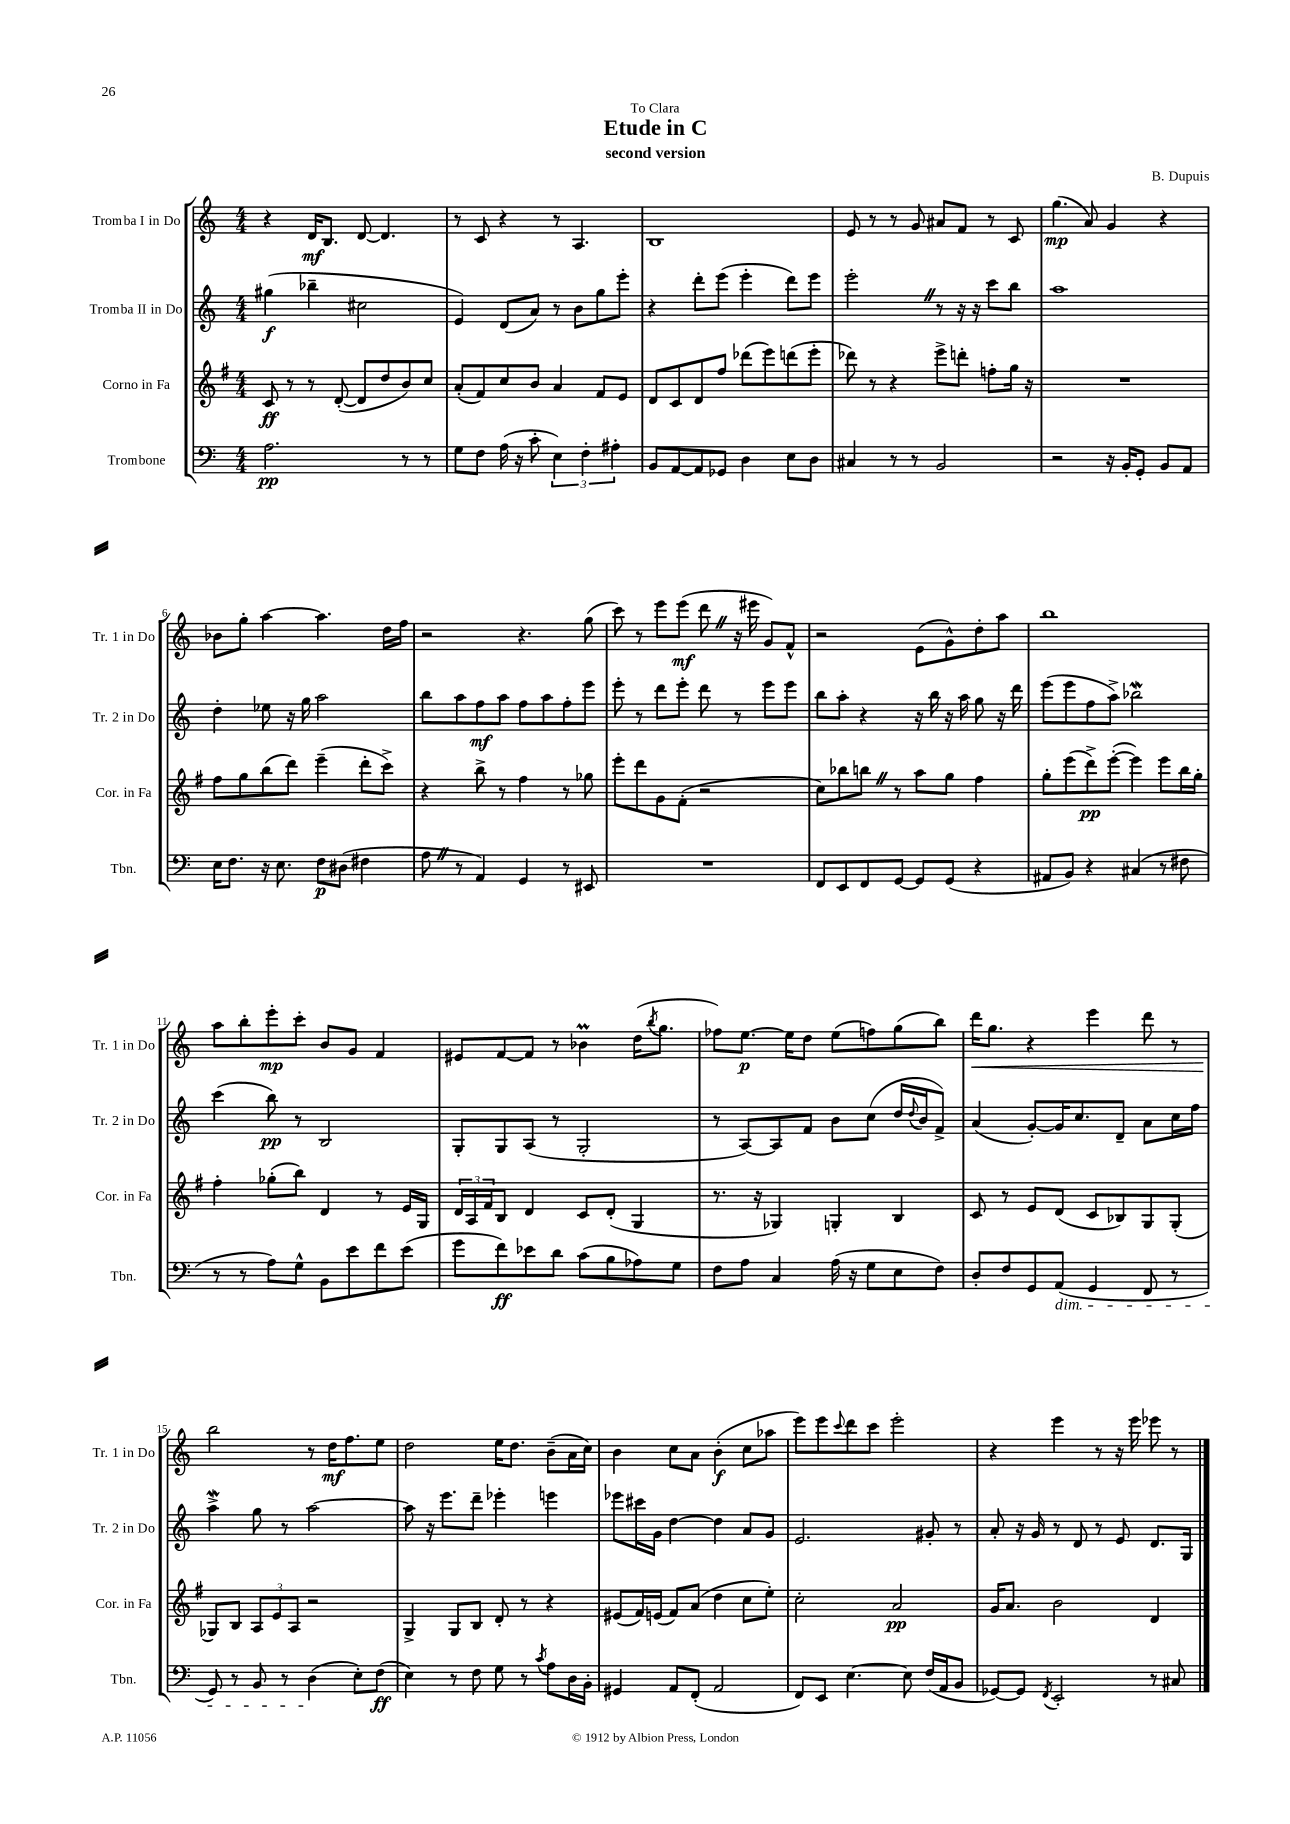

**kern	**dynam	**kern	**dynam	**kern	**dynam	**kern	**dynam
*part4	*part4	*part3	*part3	*part2	*part2	*part1	*part1
*staff4	*staff4	*staff3	*staff3	*staff2	*staff2	*staff1	*staff1
*I"Trombone	*	*I"Corno in Fa	*	*I"Tromba II in Do	*	*I"Tromba I in Do	*
*I'Tbn.	*	*I'Cor. in Fa	*	*I'Tr. 2 in Do	*	*I'Tr. 1 in Do	*
*clefF4	*	*clefG2	*	*clefG2	*	*clefG2	*
*k[]	*	*k[f#]	*	*k[]	*	*k[]	*
*M4/4	*	*M4/4	*	*M4/4	*	*M4/4	*
=1	=1	=1	=1	=1	=1	=1	=1
2.A\	pp	8c/	ff	(4gg#X\	f	4r	.
.	.	8r	.	.	.	.	.
.	.	8r	.	4bb-X~\	.	16d/KL	mf
.	.	.	.	.	.	8.B/J	.
.	.	([8d'/	.	.	.	.	.
.	.	8d/L]	.	2cc#X\	.	[8d/	.
.	.	8dd/	.	.	.	4.d/]	.
8r	.	8b/)	.	.	.	.	.
8r	.	8cc/J	.	.	.	.	.
=2	=2	=2	=2	=2	=2	=2	=2
8G\L	.	(8a'/L	.	4e/)	.	8r	.
8F\J	.	8f#/)	.	.	.	8c/	.
(16A\	.	8cc/	.	(8d/L	.	4r	.
16r	.	.	.	.	.	.	.
8c'\	.	8b/J	.	8a/J)	.	.	.
6E\)	.	4a/	.	8r	.	8r	.
.	.	.	.	8b\L	.	4.A/	.
6F'\	.	.	.	.	.	.	.
.	.	8f#/L	.	8gg\	.	.	.
6A#X'\	.	.	.	.	.	.	.
.	.	8e/J	.	8eee'\J	.	.	.
=3	=3	=3	=3	=3	=3	=3	=3
8BB/L	.	8d/L	.	4r	.	1B	.
[8AA/	.	8c/	.	.	.	.	.
8AA/]	.	8d/	.	8ddd'\L	.	.	.
8GG-X/J	.	8ff#/J	.	(8eee\J	.	.	.
4D\	.	(8ddd-X\L	.	4eee'\	.	.	.
.	.	8eee\)	.	.	.	.	.
8E\L	.	(8dddn\	.	8ddd\L)	.	.	.
8D\J	.	8eee'\J	.	8eee\J	.	.	.
=4	=4	=4	=4	=4	=4	=4	=4
4C#X/	.	8ddd-X\)	.	2eee'Z\	.	8e/	.
.	.	8r	.	.	.	8r	.
8r	.	4r	.	.	.	8r	.
8r	.	.	.	.	.	8g/	.
2BB/	.	8eee^\L	.	8r	.	8a#X/L	.
.	.	8dddn'\J	.	16r	.	8f/J	.
.	.	.	.	16r	.	.	.
.	.	8ffn'\L	.	8ccc\L	.	8r	.
.	.	16gg\Jk	.	8bb\J	.	8c/	.
.	.	16r	.	.	.	.	.
=5	=5	=5	=5	=5	=5	=5	=5
2r	.	1r	.	1aa	.	(4.gg\	mp
.	.	.	.	.	.	8a/)	.
16r	.	.	.	.	.	4g/	.
16BB'/KL	.	.	.	.	.	.	.
8GG'/J	.	.	.	.	.	.	.
8BB/L	.	.	.	.	.	4r	.
8AA/J	.	.	.	.	.	.	.
!!LO:LB:g=z
=6	=6	=6	=6	=6	=6	=6	=6
16E\KL	.	8ff#\L	.	4dd'\	.	8b-X\L	.
8.F\J	.	.	.	.	.	.	.
.	.	8gg\	.	.	.	8gg'\J	.
16r	.	(8bb\	.	8ee-X\	.	[4aa\	.
8.E\	.	.	.	.	.	.	.
.	.	8ddd\J)	.	16r	.	.	.
.	.	.	.	16gg\	.	.	.
8F\L	p	(4eee~\	.	2aa\	.	4.aa\]	.
(8D#X\J	.	.	.	.	.	.	.
4F#X\	.	8ddd'\L	.	.	.	.	.
.	.	8ccc^\J)	.	.	.	16dd\LL	.
.	.	.	.	.	.	16ff\JJ	.
=7	=7	=7	=7	=7	=7	=7	=7
8AZ\	.	4r	.	8bb\L	.	2r	.
8r	.	.	.	8aa\	.	.	.
4AA/)	.	8bb^\	.	8ff\	mf	.	.
.	.	8r	.	8aa\J	.	.	.
4GG/	.	4ff#\	.	8ff\L	.	4.r	.
.	.	.	.	8aa\	.	.	.
8r	.	8r	.	8ff'\	.	.	.
8EE#X/	.	8gg-X\	.	8eee\J	.	(8gg\	.
=8	=8	=8	=8	=8	=8	=8	=8
1r	.	8eee'\L	.	8eee'\	.	8ccc\)	.
.	.	8ddd\	.	8r	.	8r	.
.	.	8g\	.	8ddd\L	.	8eee\L	.
.	.	(8f#'\J	.	8eee'\J	.	(8eee\J	mf
.	.	2r	.	8ddd\	.	8dddZ\	.
.	.	.	.	8r	.	16r	.
.	.	.	.	.	.	16eee#X\	.
.	.	.	.	8eee\L	.	8g/L)	.
.	.	.	.	8eee\J	.	8f^^/J	.
=9	=9	=9	=9	=9	=9	=9	=9
8FF/L	.	8cc\L)	.	8bb\L	.	2r	.
8EE/	.	8bb-X\	.	8aa'\J	.	.	.
8FF/	.	8bbnZ\J	.	4r	.	.	.
[8GG/J	.	8r	.	.	.	.	.
8GG/L]	.	8aa\L	.	16r	.	(8e\L	.
.	.	.	.	16bb\	.	.	.
(8GG/J	.	8gg\J	.	16r	.	8g^^\)	.
.	.	.	.	16aa\	.	.	.
4r	.	4ff#\	.	8gg\	.	8dd'\	.
.	.	.	.	16r	.	8aa\J	.
.	.	.	.	16ddd\	.	.	.
=10	=10	=10	=10	=10	=10	=10	=10
8AA#X/L	.	8gg'\L	.	(8eee\L	.	1bb	.
8BB/J)	.	(8eee\	.	8eee\	.	.	.
4r	.	8ddd^\)	pp	8ff\	.	.	.
.	.	([8eee'\J	.	8aa^\J)	.	.	.
(4C#X/	.	4eee\])	.	2bb-Xw\	.	.	.
8r	.	8eee\L	.	.	.	.	.
8F#X\	.	16bb\L	.	.	.	.	.
.	.	16gg'\JJ	.	.	.	.	.
!!LO:LB:g=z
=11	=11	=11	=11	=11	=11	=11	=11
8r	.	4ff#'\	.	(4ccc\	.	8aa\L	.
8r	.	.	.	.	.	8bb'\	.
8A\L)	.	(8gg-X'\L	.	8bb\)	pp	8eee'\	mp
8G^^\J	.	8bb\J)	.	8r	.	8ccc'\J	.
8BB\L	.	4d/	.	2B/	.	8b/L	.
8e\	.	.	.	.	.	8g/J	.
8f\	.	8r	.	.	.	4f/	.
(8e\J	.	16e/LL	.	.	.	.	.
.	.	16G/JJ	.	.	.	.	.
=12	=12	=12	=12	=12	=12	=12	=12
8g\L	.	24d/LL	.	8G'/L	.	8e#X/L	.
.	.	24A/	.	.	.	.	.
.	.	24f#/J	.	.	.	.	.
8f\)	ff	8B/J	.	8G/	.	[8f/	.
8e-X\	.	4d/	.	(8A/J	.	8f/J]	.
8d\J	.	.	.	8r	.	8r	.
(8c\L	.	8c/L	.	2G'/	.	4b-XM\	.
8B\	.	(8d'/J	.	.	.	.	.
8A-X\)	.	4G/	.	.	.	(16dd\KL	.
.	.	.	.	.	.	8qbb/	.
.	.	.	.	.	.	8.gg\J	.
8G\J	.	.	.	.	.	.	.
=13	=13	=13	=13	=13	=13	=13	=13
8F\L	.	8.r	.	8r	.	8ff-X\L)	.
8A\J	.	.	.	[8A/L)	.	[8.ee\J	p
.	.	16r	.	.	.	.	.
4C/	.	4G-X/)	.	8A/]	.	.	.
.	.	.	.	.	.	16ee\KL]	.
.	.	.	.	8f/J	.	8dd\J	.
(16A\	.	4Gn'/	.	8b\L	.	(8ee\L	.
16r	.	.	.	.	.	.	.
8G\L	.	.	.	(8cc\J	.	8ffn\)	.
8E\	.	4B/	.	16dd/LL	.	(8gg\	.
.	.	.	.	8qqdd/	.	.	.
.	.	.	.	16b/J	.	.	.
8F\J)	.	.	.	8f^/J)	.	8bb\J)	.
=14	=14	=14	=14	=14	=14	=14	=14
!	!	!	!	!	!	!	!LO:HP:b
8D'/L	.	8c/	.	(4a/	.	16ddd\KL	<
.	.	.	.	.	.	8.gg\J	.
8F/	.	8r	.	.	.	.	.
8GG/	.	8e/L	.	[8g'/L)	.	4r	.
!LO:TX:b:i:t=dim.	!	!	!	!	!	!	!
(8AA/J	.	(8d/J	.	16g/K]	.	.	.
.	.	.	.	8.cc/	.	.	.
4GG/	.	8c/L	.	.	.	4eee\	.
.	.	8B-X/)	.	8d~/J	.	.	.
8FF/	.	8G/	.	8a\L	.	8ddd\	.
8r	.	(8G'/J	.	16cc\L	.	8r	.
.	.	.	.	16ff\JJ	.	.	.
!!LO:LB:g=z
=15	=15	=15	=15	=15	=15	=15	=15
8GG/)	.	8G-X/L)	.	4aaW^\	.	2bb\	.
8r	.	8B/J	.	.	.	.	.
8BB/	.	12A/L	.	8gg\	.	.	.
.	.	12e/	.	.	.	.	.
8r	.	.	.	8r	.	.	.
.	.	12A/J	.	.	.	.	.
(4D\	.	2r	.	[2aa\	.	8r	[
.	.	.	.	.	.	16dd\KL	mf
.	.	.	.	.	.	8.ff\	.
8E'\L)	.	.	.	.	.	.	.
(8F\J	ff	.	.	.	.	8ee\J	.
=16	=16	=16	=16	=16	=16	=16	=16
4E\)	.	4G^/	.	8aa\]	.	2dd\	.
.	.	.	.	16r	.	.	.
.	.	.	.	8.eee\L	.	.	.
8r	.	8G/L	.	.	.	.	.
8F\	.	8B/J	.	8ddd~\J	.	.	.
8G\	.	8d'/	.	4eee-X'\	.	16ee\KL	.
.	.	.	.	.	.	8.dd\J	.
8r	.	8r	.	.	.	.	.
8qc/	.	.	.	.	.	.	.
8A\L	.	4r	.	4eeen\	.	(8b~\L	.
16D\L	.	.	.	.	.	16a\L	.
16BB'\JJ	.	.	.	.	.	16cc\JJ)	.
=17	=17	=17	=17	=17	=17	=17	=17
4GG#X/	.	(8e#X/L	.	8eee-X\L	.	4b\	.
.	.	16f#/L)	.	16ccc#X\L	.	.	.
.	.	(16en/JJ	.	16g\JJ	.	.	.
8AA/L	.	8f#/L)	.	[4dd\	.	8cc\L	.
(8FF'/J	.	(8a/J	.	.	.	8a\J	.
2AA/	.	4dd\	.	4dd\]	.	(4b'\	f
.	.	8cc\L	.	8a/L	.	8cc\L	.
.	.	8ee'\J)	.	8g/J	.	8aa-X\J	.
=18	=18	=18	=18	=18	=18	=18	=18
8FF/L)	.	2cc'\	.	2.e/	.	8eee\L)	.
8EE/J	.	.	.	.	.	8eee\	.
.	.	.	.	.	.	8qqccc/	.
[4.E\	.	.	.	.	.	8ddd\	.
.	.	.	.	.	.	8ccc\J	.
.	.	2a/	pp	.	.	2eee'\	.
8E\]	.	.	.	.	.	.	.
(16F/LL	.	.	.	8g#X'/	.	.	.
16AA/J	.	.	.	.	.	.	.
8BB/J	.	.	.	8r	.	.	.
=19	=19	=19	=19	=19	=19	=19	=19
[8GG-X/L)	.	16g/KL	.	8a'/	.	4r	.
.	.	8.a/J	.	.	.	.	.
8GG-/J]	.	.	.	16r	.	.	.
.	.	.	.	16g/	.	.	.
8qFF/	.	.	.	.	.	.	.
2EE'/	.	2b\	.	8r	.	4eee\	.
.	.	.	.	8d/	.	.	.
.	.	.	.	8r	.	8r	.
.	.	.	.	8e/	.	16r	.
.	.	.	.	.	.	16eee\	.
8r	.	4d/	.	8.d/L	.	8eee-X\	.
8C#X/	.	.	.	.	.	8r	.
.	.	.	.	16G/Jk	.	.	.
==	==	==	==	==	==	==	==
*-	*-	*-	*-	*-	*-	*-	*-
